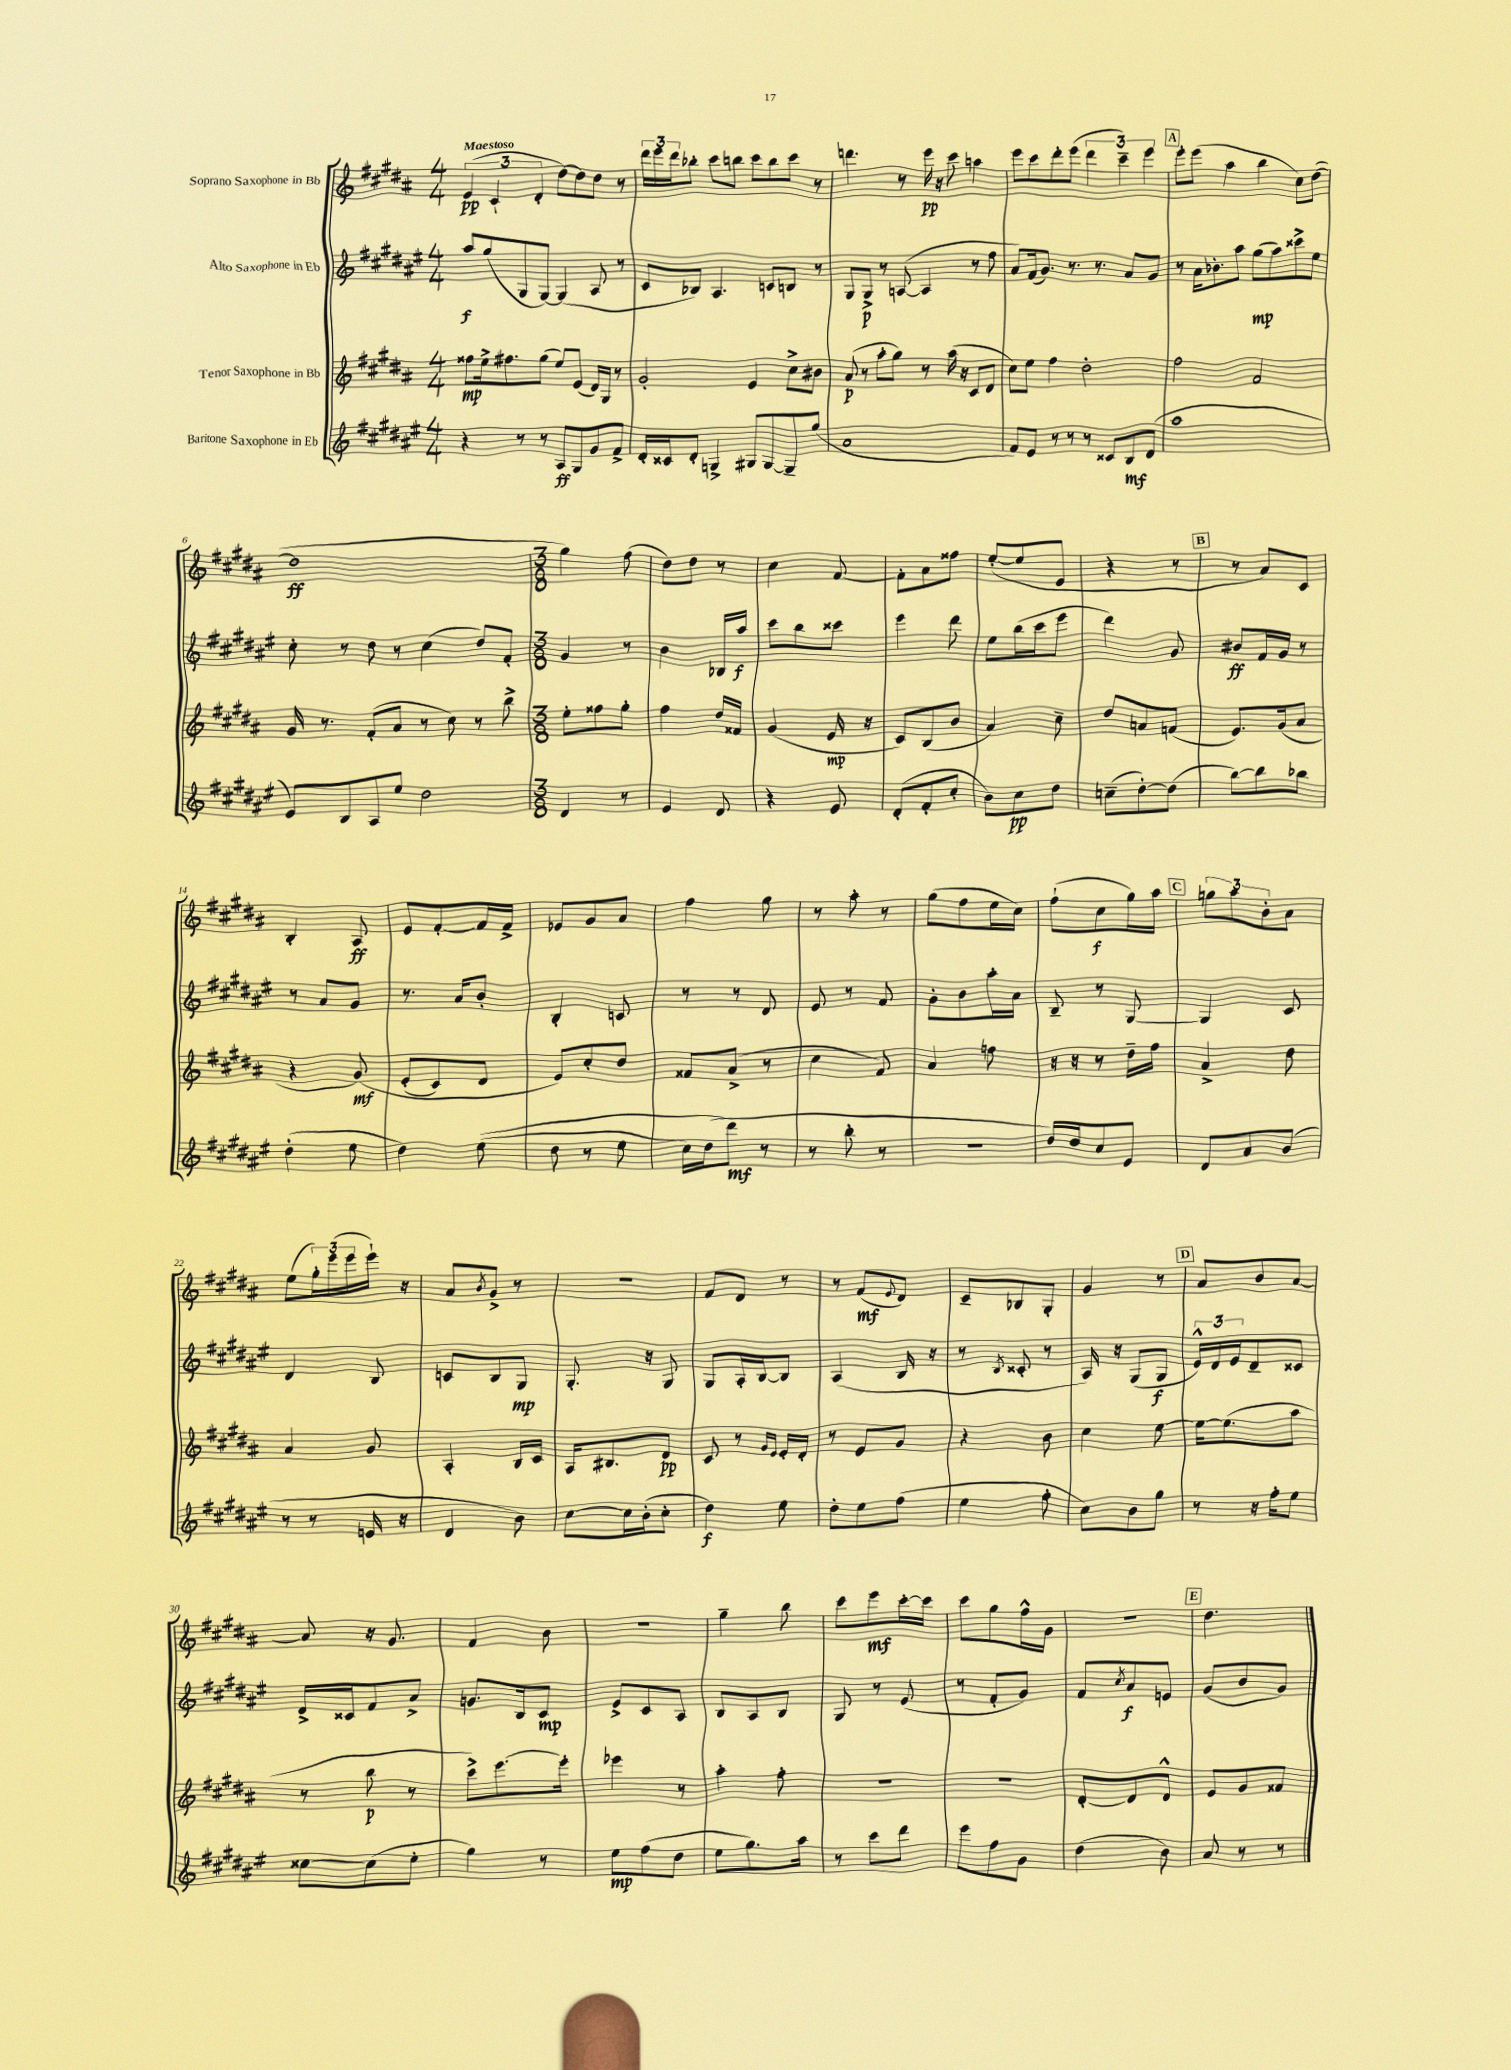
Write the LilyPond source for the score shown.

<<
\new StaffGroup <<
\new Staff = "s0" \with { instrumentName = "Soprano Saxophone in Bb" } {
    \clef treble \key b \major \numericTimeSignature \time 4/4 \tempo "Maestoso"
    \tuplet 3/2 { e'4\pp( cis'4-! dis'4-. } dis''8~) dis''8 dis''8 r8 |
    \tuplet 3/2 { dis'''16 e'''16 dis'''16 } bes''8-. cis'''8 b''8 cis'''8 b''8 cis'''8 r8 |
    d'''4. r8 e'''16\pp r16 cis'''8 a''4 |
    e'''8 cis'''8 dis'''8-. e'''8( \tuplet 3/2 { dis'''4 cis'''4--) e'''4 } |
    \mark \markup { \box "A" } e'''8-. e'''8( ais''4 b''4 cis''8) dis''8~( |
    dis''1\ff |
    \numericTimeSignature \time 3/8 gis''4) fis''8( |
    dis''8) dis''8 r8 |
    cis''4 fis'8~ |
    fis'8-. ais'8 fisis''8 |
    e''8~-.( e''8 e'8 |
    r4 r8 |
    \mark \markup { \box "B" } r8 ais'8) cis'8 |
    b4-. ais8\ff |
    e'8 fis'8~-. fis'16 fis'16-> |
    ees'8 gis'8 ais'8 |
    fis''4 gis''8 |
    r8 ais''8-. r8 |
    gis''8( fis''8 e''16 cis''16) |
    fis''8-!( cis''8\f gis''16) ais''16 |
    \mark \markup { \box "C" } \tuplet 3/2 { g''8 ais''8 b'8-. } ais'8 |
    e''8( \tuplet 3/2 { gis''16-.) e'''16( e'''16 } e'''16-!) r16 |
    ais'8 \acciaccatura { b'8 } gis'8-> r8 |
    r4. |
    fis'8 dis'8 r8 |
    r8 fis'8\mf( \appoggiatura { e'8 } dis'8) |
    cis'8-- bes8 gis8-. |
    gis'4 r8 |
    \mark \markup { \box "D" } ais'8 b'8 ais'8~ |
    ais'8 r16 gis'8. |
    fis'4 b'8 |
    R4. |
    gis''4-- b''8 |
    cis'''8 e'''8\mf cis'''16~-. cis'''16 |
    cis'''8 gis''8 fis''16-^ gis'16 |
    R4. |
    \mark \markup { \box "E" } dis''4. \bar "|." |
}
\new Staff = "s1" \with { instrumentName = "Alto Saxophone in Eb" } {
    \clef treble \key fis \major \numericTimeSignature \time 4/4
    ais''8\f gis''8( gis8 gis8~) gis4( ais8 r8 |
    cis'8 bes8) ais4. c'8 b8 r8 |
    gis8 gis8->\p r8 a8~( a4 r8 fis''8 |
    ais'8) fis'16( gis'8.) r8. r8. ais'8 gis'8 |
    \mark \markup { \box "A" } r8 ais'16 bes'8.-. ais''8 gis''8\mp( ais''8) cisis'''8-> eis''8 |
    cis''8-. r8 dis''8 r8 cis''4( dis''8) fis'8-. |
    \numericTimeSignature \time 3/8 gis'4 r8 |
    b'4 bes16 ais''16\f |
    cis'''8 b''8 cisis'''8 |
    eis'''4 dis'''8 |
    eis''8 b''16( cis'''16 eis'''8 |
    dis'''4) gis'8 |
    \mark \markup { \box "B" } bis'8\ff fis'16 gis'16 r8 |
    r8 ais'8 gis'8 |
    r8. ais'16 b'8-. |
    b4-. c'8 |
    r8 r8 dis'8 |
    eis'8 r8 fis'8 |
    gis'8-. b'8 ais''16-. ais'16 |
    b8-- r8 gis8~ |
    \mark \markup { \box "C" } gis4 cis'8 |
    dis'4 b8 |
    c'8 b8 gis8\mp |
    gis8.-. r16 gis8 |
    gis8 ais16-. b16~ b8 |
    ais4( b16 r16 |
    r8 \acciaccatura { b8 } cisis'8-. r8 |
    ais16) r16 gis8( gis8\f |
    \mark \markup { \box "D" } \tuplet 3/2 { eis'16-^) dis'16 eis'16 } dis'8-- cisis'8 |
    dis'16-> cisis'16 fis'8 ais'8-> |
    g'8. b16 cis'8\mp |
    eis'8-> cis'8 ais8 |
    b8 ais8 b8 |
    gis8 r8 eis'8( |
    r8 fis'8-. gis'8) |
    fis'8 \acciaccatura { cis''8 } ais'8\f e'8 |
    \mark \markup { \box "E" } gis'8( b'8 gis'8) \bar "|." |
}
\new Staff = "s2" \with { instrumentName = "Tenor Saxophone in Bb" } {
    \clef treble \key b \major \numericTimeSignature \time 4/4
    fisis''8\mp e''16-> fis''8. gis''8( e''8) e'8( dis'16) gis16 r8 |
    gis'2-. e'4 cis''8-> bis'8 |
    ais'8\p( r8 ais''8-. gis''8) r8 ais''16( r16 cis'8 dis'8 |
    cis''8) e''8 fis''4 dis''2-. |
    \mark \markup { \box "A" } fis''2 fis'2 |
    gis'16 r8. fis'8-.( ais'8 r8 cis''8) r8 b''8-> |
    \numericTimeSignature \time 3/8 e''8-. fisis''8 gis''8-. |
    fis''4 dis''16 fisis'16 |
    gis'4( e'16\mp r16 |
    cis'8) b8( b'8 |
    ais'4) cis''8-- |
    dis''8 a'8 f'8( |
    \mark \markup { \box "B" } e'8.) gis'16( ais'8 |
    r4 gis'8\mf)\( |
    e'8-.( cis'8) dis'8 |
    e'8\) cis''8-. dis''8 |
    fisis'8 ais'8->( r8 |
    cis''4 fis'8) |
    ais'4 f''8 |
    r16 r16 r8 dis''16-- fis''16 |
    \mark \markup { \box "C" } ais'4-> dis''8 |
    ais'4 gis'8 |
    ais4-. b16 cis'16 |
    ais16 bis8. dis'8\pp |
    cis'8 r8 \grace { gis'16 e'16 } e'16-. dis'16-. |
    r8 e'8 gis'8 |
    r4 b'8 |
    cis''4 e''8~ |
    \mark \markup { \box "D" } e''16~ e''8.( ais''8 |
    r8 b''8\p r8 |
    cis'''8->) e'''8.~ e'''16-. |
    ees'''4 r8 |
    ais''4-. fis''8-. |
    R4. |
    R4. |
    dis'8~-. dis'8 dis'8-^ |
    \mark \markup { \box "E" } e'8 gis'8 fisis'8 \bar "|." |
}
\new Staff = "s3" \with { instrumentName = "Baritone Saxophone in Eb" } {
    \clef treble \key fis \major \numericTimeSignature \time 4/4
    r4 r8 r8 ais8\ff gis8 gis'8 fis'8-> |
    dis'16-. cisis'16 dis'8-. g4-> gis8 gis8~ gis8-- gis''8( |
    ais'1 |
    fis'8) eis'8 r8 r8 r8 cisis'8 b8\mf dis'8( |
    \mark \markup { \box "A" } ais''1 |
    eis'8) b8 ais8 eis''8 dis''2 |
    \numericTimeSignature \time 3/8 dis'4 r8 |
    eis'4 dis'8 |
    r4 eis'8 |
    dis'8-.( fis'8-. cis''8-. |
    b'8) cis''8\pp dis''8 |
    c''8--( dis''8~-.) dis''8( |
    \mark \markup { \box "B" } b''8~) b''8 bes''8 |
    dis''4-.( eis''8 |
    dis''4) eis''8(\( |
    dis''8 r8 eis''8 |
    cis''16) dis''16( dis'''8\mf\) r8 |
    r8 b''8-. r8 |
    R4. |
    dis''16) dis''16 cis''8 eis'8 |
    \mark \markup { \box "C" } dis'8 ais'8 b'8( |
    r8 r8 e'16 r16 |
    dis'4 b'8) |
    cis''8~ cis''16 b'16-.( cis''8-. |
    dis''4\f) eis''8 |
    dis''8-. eis''8 fis''8( |
    eis''4 fis''8-. |
    cis''8) b'8 gis''8 |
    \mark \markup { \box "D" } r8 r16 fis''16-. eis''8 |
    cisis''8~ cisis''8( eis''8-. |
    gis''4) r8 |
    eis''8\mp fis''8( dis''8 |
    eis''8 gis''8.) ais''16 |
    r8 cis'''8 dis'''8 |
    eis'''8 fis''8 gis'8 |
    dis''4( b'8) |
    \mark \markup { \box "E" } ais'8 r8 r8 \bar "|." |
}
>>
>>
